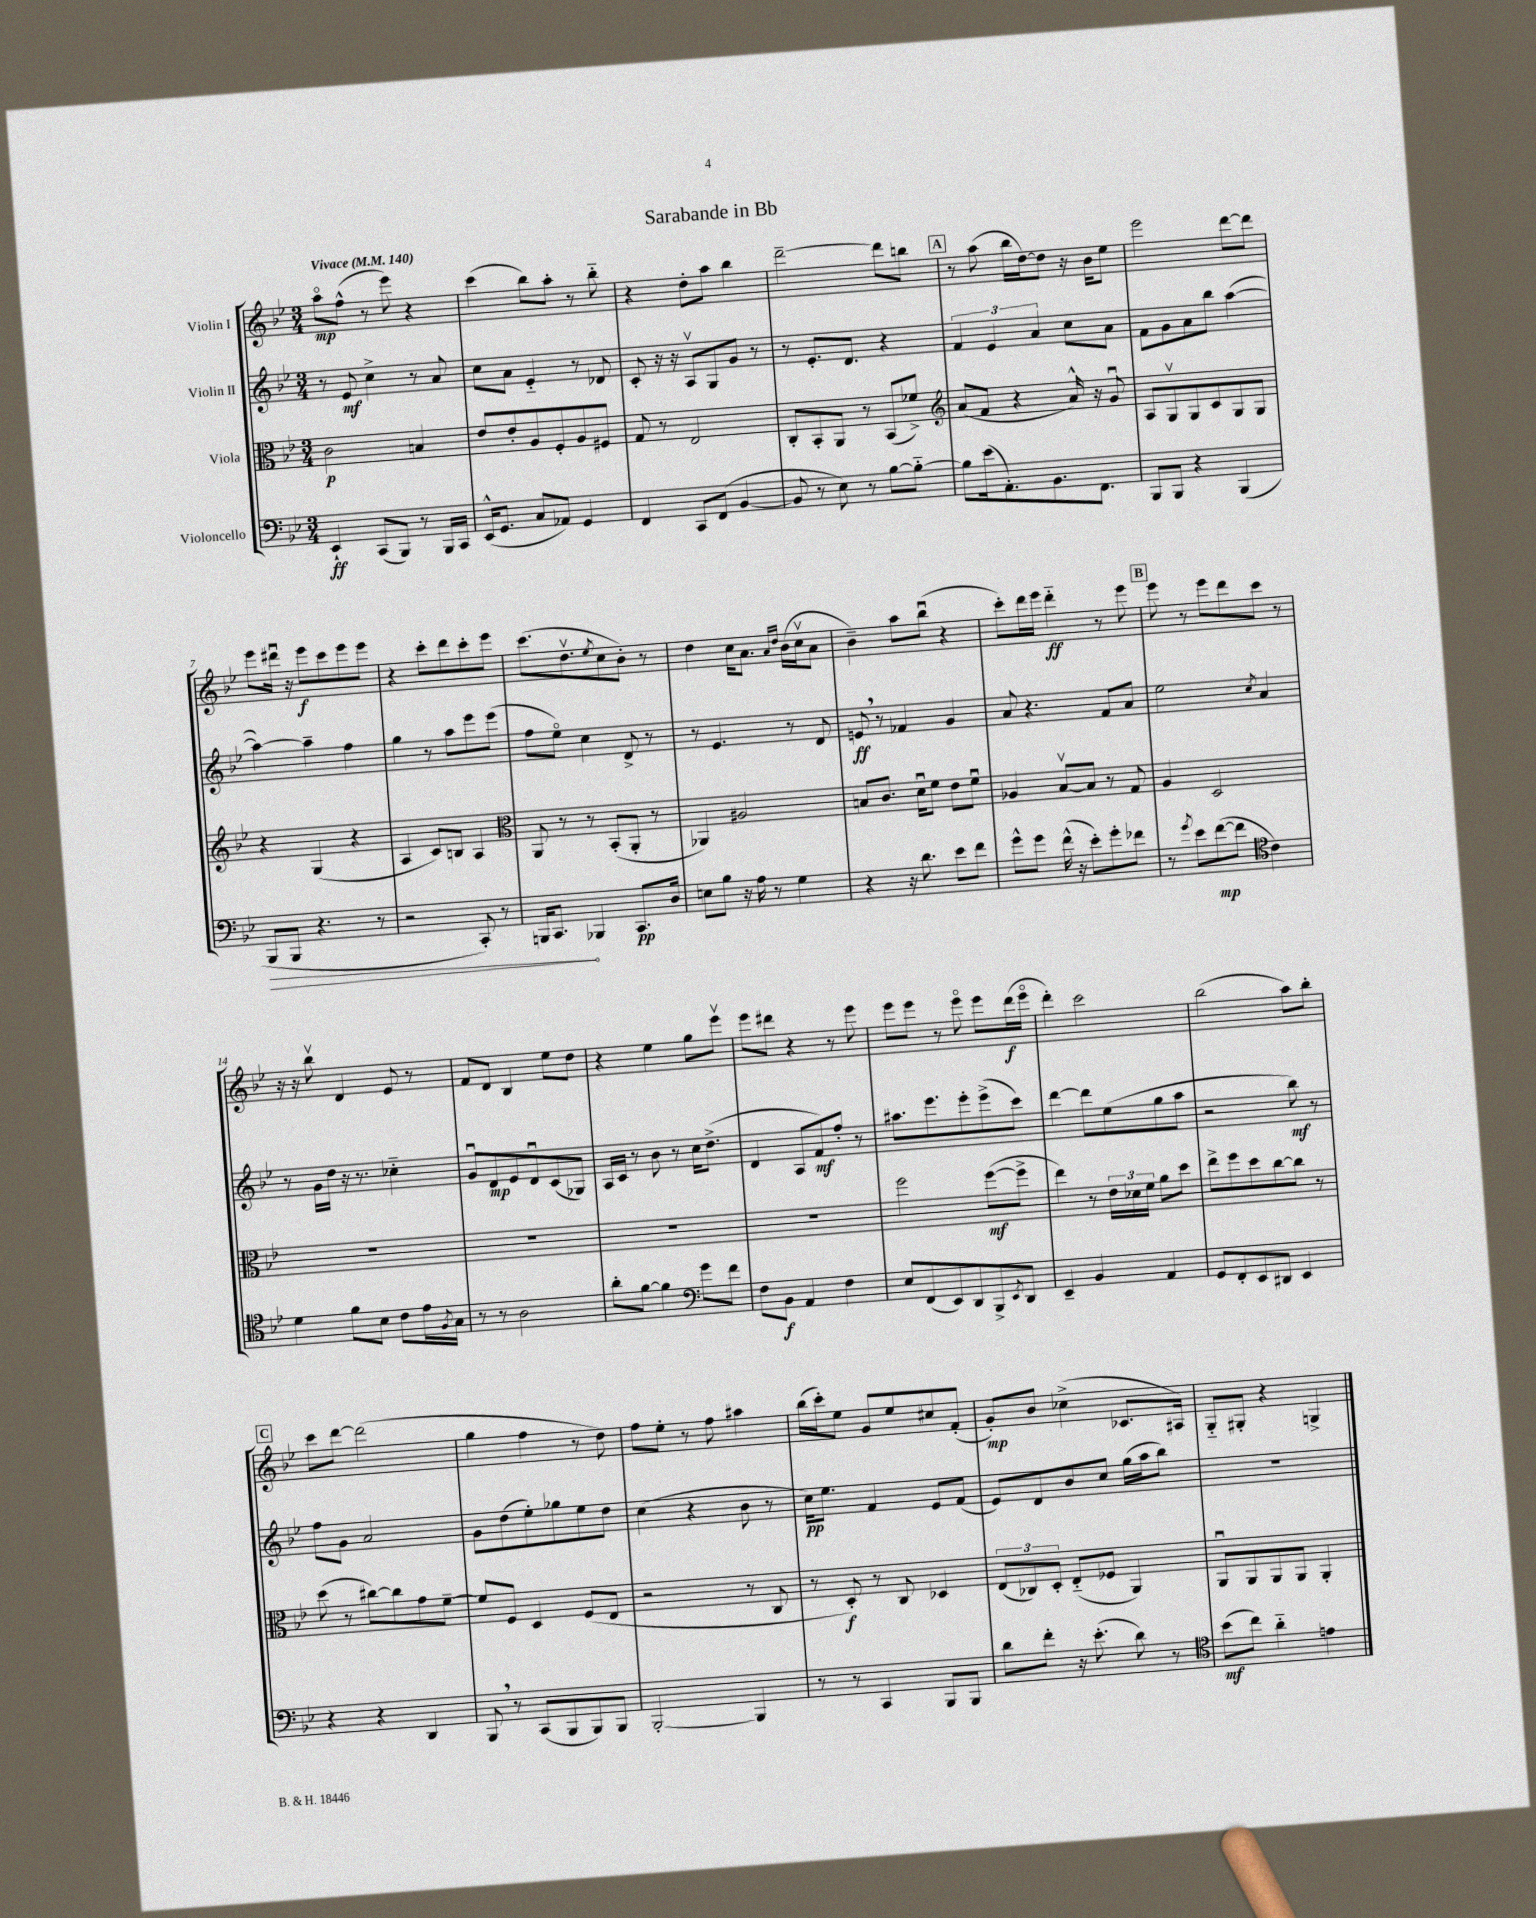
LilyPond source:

\header { title = "Sarabande in Bb" }
<<
\new StaffGroup <<
\new Staff = "s0" \with { instrumentName = "Violin I" } {
    \clef treble \key bes \major \numericTimeSignature \time 3/4 \tempo "Vivace" 4 = 140
    a''8\flageolet\mp f''8-^( r8 ees'''8) r4 |
    c'''4( bes''8) a''8-. r8 bes''8-_ |
    r4 d''8-. a''8 bes''4 |
    d'''2~-- d'''8 b''8 |
    \mark \markup { \box "A" } r8 a''8( bes''16 d''16~) d''8 r16 bes'16 ees''8 |
    ees'''2 d'''8~ d'''8 |
    ees'''8 dis'''16\downbow r16 ees'''8\f c'''8 ees'''8 ees'''8 |
    r4 c'''8-. d'''8 c'''8-. ees'''8 |
    c'''8.( d''8.\upbow \acciaccatura { ees''8 } c''8 bes'8-.) r8 |
    d''4 c''16 a'8. \grace { a'16 d''16 } bes'16( c''16\upbow a'8 |
    bes'4--) a''8 bes''8\downbow( r4 |
    c'''8-.) d'''16 ees'''16 d'''4-_\ff r8 ees'''8 |
    \mark \markup { \box "B" } ees'''8 r8 ees'''8 d'''8 c'''8 r8 |
    r16 r16 bes''8\upbow d'4 ees'8 r8 |
    f'8 d'8 bes4 ees''8 d''8 |
    r4 ees''4 g''8 ees'''8\upbow |
    ees'''8 dis'''8 r4 r8 ees'''8 |
    ees'''8 ees'''8 r8 ees'''8\flageolet ees'''8 d'''16\f( ees'''16\flageolet |
    d'''4-.) c'''2 |
    bes''2( a''8) bes''8-. |
    \mark \markup { \box "C" } c'''8 d'''8~ d'''2( |
    g''4 f''4 r8 d''8) |
    f''8 ees''8-. r8 f''8 ais''4 |
    bes''16( c'''16-.) ees''8 g'8 ees''8 cis''8 f'8-.( |
    g'8-.\mp) bes'8 ces''4->( ces'8. ais16) |
    g8-_ gis8-. r4 g4-> \bar "|." |
}
\new Staff = "s1" \with { instrumentName = "Violin II" } {
    \clef treble \key bes \major \numericTimeSignature \time 3/4
    r8 ees'8\mf c''4-> r8 a'8 |
    c''8 a'8 ees'4-_ r8 des'8 |
    c'8-. r16 r16 a8\upbow g8 g'8 r8 |
    r8 ees'8.-. d'8. r4 |
    \mark \markup { \box "A" } \tuplet 3/2 { f'4 ees'4 a'4 } c''8 a'8 |
    f'8 g'8 a'8 bes''8 a''4~( |
    a''4~) a''4-- f''4 |
    g''4 r8 a''8 ees'''8 ees'''8( |
    f''8 ees''8\flageolet) c''4 d'8-> r8 |
    r8 ees'4. r8 d'8 |
    e'8\ff \breathe r8 fes'4 g'4 |
    a'8 r4. f'8 a'8 |
    \mark \markup { \box "B" } ees''2 \acciaccatura { c''8 } a'4 |
    r8 g'16 d''16 r16 r8. ces''4-_ |
    g'8\downbow d'8\mp ees'8 d'8\downbow c'8( ges8) |
    a16 c'16 r8 bes'8 r8 c''16 d''8.->( |
    d'4 a8 f'8\mf) f''8-. r8 |
    ais''8. ees'''8. ees'''8-. ees'''8->( c'''8) |
    d'''4~ d'''8 ees''8( g''8 a''8 |
    r2 bes''8\mf) r8 |
    \mark \markup { \box "C" } f''8 g'8 a'2 |
    g'8 d''8( ees''8-.) ges''8 ees''8 d''8 |
    c''4( r4 bes'8 r8 |
    c''16\pp) ees''8. f'4 ees'8 f'8( |
    ees'8) d'8 bes'8 c''8 g''16( a''16 bes''8) |
    R2. \bar "|." |
}
\new Staff = "s2" \with { instrumentName = "Viola" } {
    \clef alto \key bes \major \numericTimeSignature \time 3/4
    c'2\p b4 |
    ees'8 ees'8-. a8 f8-. a8 fis8 |
    g8 r8 ees2 |
    c8-. bes,8-. a,8 r8 bes,8( fes'8->) |
    \mark \markup { \box "A" } \clef treble a'8( f'8 r4 a'16-^) r16 g'8\downbow |
    a8 g8\upbow g8 c'8 g8 g8 |
    r4 g4( r4 |
    a4 c'8) b8 a4 |
    \clef alto a,8 r8 r8 bes,8-.( a,8-. r8 |
    aes,4) ais2 |
    b8 c'8. d'16\downbow f'8 ees'8 f'8\downbow |
    aes4 bes8~\upbow bes8 r8 g8 |
    \mark \markup { \box "B" } a4 d2 |
    R2. |
    R2. |
    R2. |
    R2. |
    f''2 f''8~\mf( f''8-> |
    ees''4) r8 \tuplet 3/2 { ees'16 des'16 f'16 } a'8 d''8 |
    ees''8-> f''8 d''8 c''8~ c''8 r8 |
    \mark \markup { \box "C" } d''8( r8 cis''8~) cis''8 g'8 f'8~-- |
    f'8 f8 d4 f8( ees8 |
    r2 r8 c8 |
    r8 d8-.\f) r8 c8 des4 |
    \tuplet 3/2 { ees8( ces8) d8-. } ees8-_( fes8 a,4) |
    a,8\downbow a,8 a,8 a,8 a,4-. \bar "|." |
}
\new Staff = "s3" \with { instrumentName = "Violoncello" } {
    \clef bass \key bes \major \numericTimeSignature \time 3/4
    ees,4-!\ff c,8( bes,,8) r8 bes,,16 c,16 |
    ees,16-^( g,8. c8 aes,8) g,4 |
    f,4 c,8 f,8( bes,4~ |
    bes,8 r8 ees8) r8 bes8~ bes8~-_ |
    \mark \markup { \box "A" } bes8 ees'16( a,8.-.) bes,8. f,8. |
    bes,,8 bes,,8 r4 bes,,4( |
    \once \override Hairpin.circled-tip = ##t bes,,8\> bes,,8 r4. r8 |
    r2 c,8-.) r8 |
    b,,16 c,8.\! bes,,4 c,8.\pp d16 |
    e8 bes8 r16 a16 r8 g4 |
    r4 r16 d'8. ees'8 f'8 |
    g'8-^ g'8 f'16-^( r16 ees'8-.) g'8-. fes'8 |
    \mark \markup { \box "B" } r8 \acciaccatura { g'8 } ees'8 f'8~\mp( f'8 \clef tenor c'4) |
    d'4 f'8 bes8 c'8 ees'16 \acciaccatura { f8 } g16 |
    r8 r8 a2 |
    a'8-. f'8~ f'4 \clef bass g'8 f'8 |
    f8 bes,8\f a,4 f4 |
    ees8 f,8( ees,8) d,8 bes,,8-> \acciaccatura { ees,8 } d,8 |
    ees,4-- bes,4 a,4 |
    g,8 f,8-. ees,8 dis,8 ees,4 |
    \mark \markup { \box "C" } r4 r4 d,4 |
    bes,,8 \breathe r8 c,8( bes,,8 bes,,8) bes,,8 |
    bes,,2~-. bes,,4 |
    r8 r8 c,4 bes,,8 bes,,8 |
    d'8 f'8-. r16 ees'8.-.( d'8) r8 |
    \clef tenor bes'8\mf( c''8) a'4-_ e'4 \bar "|." |
}
>>
>>
